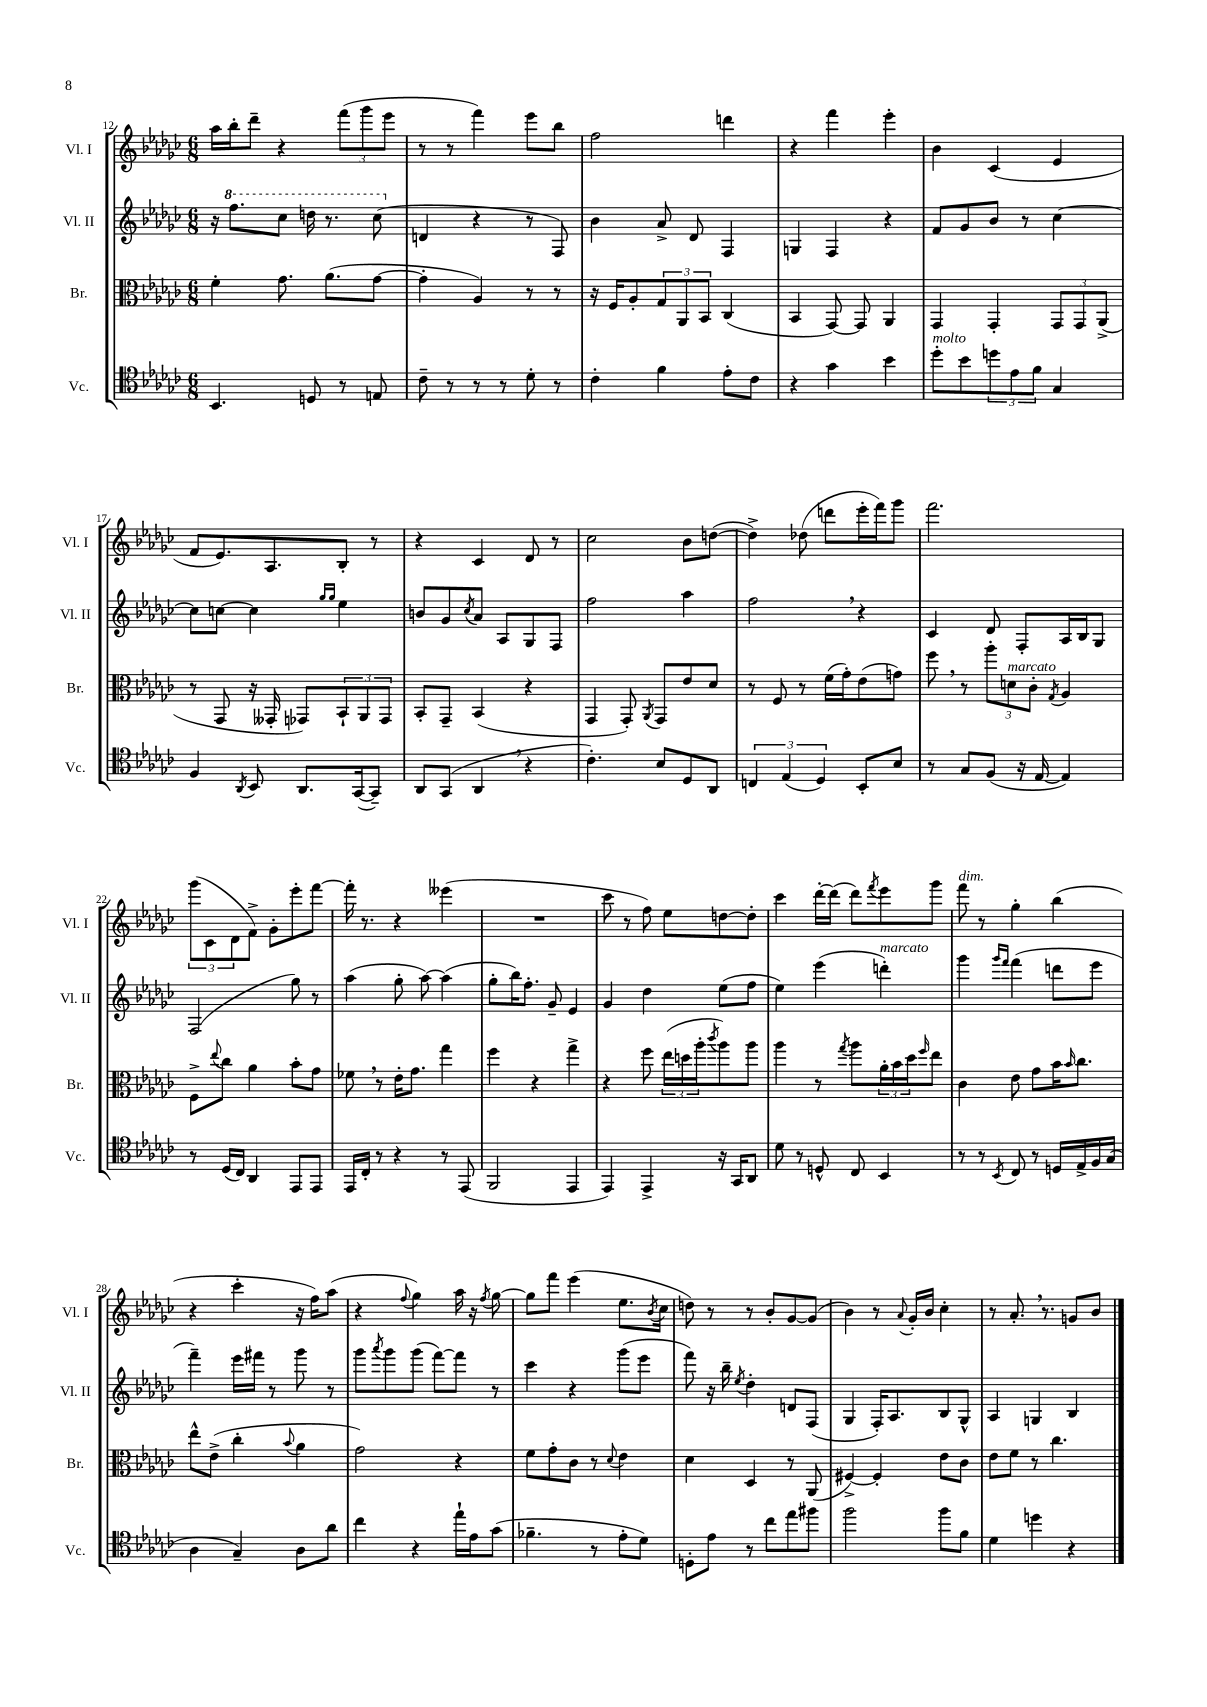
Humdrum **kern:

**kern	**kern	**kern	**kern
*staff4	*staff3	*staff2	*staff1
*clefC4	*clefC3	*clefG2	*clefG2
*k[b-e-a-d-g-c-]	*k[b-e-a-d-g-c-]	*k[b-e-a-d-g-c-]	*k[b-e-a-d-g-c-]
*M6/8	*M6/8	*M6/8	*M6/8
4.BB-	4f'	16r	16aa-
.	.	8.fff	16bb-'
.	.	.	8ddd-~
.	8.g-	8ccc-	4r
8D	.	16ddd	.
.	(8.a-	8.r	.
8r	.	.	(12fff
.	.	.	12ggg-
8E	[8g-	(8ccc-	.
.	.	.	12eee-
=	=	=	=
8c-~	4g-']	4d	8r
8r	.	.	8r
8r	4A-)	4r	4fff)
8r	.	.	.
8d-'	8r	8r	8eee-
8r	8r	8F)	8bb-
=	=	=	=
4c-'	16r	4b-	2ff
.	16F	.	.
.	8A-'	.	.
4f	12G-	8a-^	.
.	12AA-	.	.
.	.	8d-	.
.	12BB-	.	.
8e-'	(4C-	4F	4ddd
8c-	.	.	.
=	=	=	=
4r	4BB-	4G	4r
4g-	[8GG-)	4F	4fff
.	8GG-]	.	.
4b-	4AA-	4r	4eee-'
=	=	=	=
8dd-'	4GG-	8f	4b-
8b-	.	8g-	.
12dd	4GG-'	8b-	(4c-
12e-	.	.	.
.	.	8r	.
12f	.	.	.
4G-	12GG-	[4cc-	4e-
.	12GG-	.	.
.	(12AA-^	.	.
=	=	=	=
4F	8r	8cc-]	8f
.	8GG-	[8cc	8.e-)
8qAA-	.	.	.
8BB-	16r	4cc]	.
.	16GG--'	.	8.A-
8.AA-	8GG-)	.	.
.	.	16qqgg-	.
.	.	16qqgg-	.
.	12BB-`	4ee-	8B-'
([16GG-	.	.	.
.	12AA-	.	.
8GG-~])	.	.	8r
.	12GG-	.	.
=	=	=	=
8AA-	8BB-'	8b	4r
(8GG-	8GG-~	8g-	.
.	.	8qcc-	.
4AA-	(4BB-	8a-	4c-
.	.	8A-	.
4r	4r	8G-	8d-
.	.	8F	8r
=	=	=	=
4.c-')	4GG-	2ff	2cc-
.	8GG-')	.	.
.	8qAA-	.	.
8B-	8GG-	.	.
8D-	8e-	4aa-	8b-
8AA-	8d-	.	([8dd
=	=	=	=
6C	8r	2ff	4dd^])
.	8F	.	.
(6E-	.	.	.
.	8r	.	(8dd-
6D-)	.	.	.
.	(16f	.	8ddd
.	16g-')	.	.
8BB-'	(8e-	4r	16eee-'
.	.	.	16fff)
8B-	8g)	.	8ggg-
=	=	=	=
8r	8ff	4c-	2.fff
8G-	8r	.	.
(8F	12aa-'	8d-	.
.	12d	.	.
16r	.	8F'	.
.	12c-'	.	.
[16E-	.	.	.
.	8qG-	.	.
4E-])	4A-	16A-	.
.	.	16B-	.
.	.	8G-	.
=	=	=	=
8r	8F^	(2F	(12ggg-
.	.	.	12c-
.	8qqee-	.	.
(16D-	8cc-	.	.
.	.	.	12d-
16C-)	.	.	.
4AA-	4a-	.	8f^)
.	.	.	8g-'
8EE-	8b-'	8gg-)	8eee-'
8EE-	8g-	8r	[8fff
=	=	=	=
16EE-	8f-	(4aa-	16fff']
16C-'	.	.	8.r
8r	8r	.	.
4r	16e-'	8gg-'	4r
.	8.g-	.	.
.	.	[8aa-)	.
8r	4gg-	(4aa-]	(4eee--
(8EE-	.	.	.
=	=	=	=
2FF	4ff	8gg-'	2.r
.	.	16bb-)	.
.	.	8.ff'	.
.	4r	.	.
.	.	8g-~	.
4EE-	4gg-^	4e-	.
=	=	=	=
4EE-)	4r	4g-	8ccc-
.	.	.	8r
4EE-^	8ff	4dd-	8ff)
.	(24ee-	.	8ee-
.	24dd	.	.
.	24aa-'	.	.
.	8qccc-	.	.
16r	8aa-)	(8ee-	[8dd
16GG-	.	.	.
8AA-	8aa-	8ff	8dd']
=	=	=	=
8d-	4aa-	4ee-)	4ccc-
8r	.	.	.
8D^^	8r	(4eee-	[16ddd-'
.	.	.	(16ddd-]
.	8qgg-	.	.
8C-	8aa-	.	8ddd-)
.	.	.	8qfff
4BB-	24a-'	4ddd')	8eee-
.	24b-	.	.
.	24dd-	.	.
.	16qqff	.	.
.	8ee-	.	8ggg-
=	=	=	=
8r	4c-	4ggg-	8fff
8r	.	.	8r
.	.	16qqggg-	.
8qBB-	.	16qqfff	.
8C-	8e-	(4fff	4gg-'
8r	8g-	.	.
16D	16b-	8ddd	(4bb-
.	16qqb-	.	.
16E-^	8.cc-	.	.
16F	.	8eee-	.
(16G-	.	.	.
=	=	=	=
4A-	8ee-^^	4fff~)	4r
.	(8e-^	.	.
4G-~)	4cc-'	16eee-	4ccc-'
.	.	16fff#	.
.	.	8r	.
.	8qqb-	.	.
8A-	4a-	8ggg-	16r
.	.	.	16ff)
8a-	.	8r	(8aa-
=	=	=	=
4cc-	2g-)	8ggg-	4r
.	.	8qaaa-	.
.	.	8ggg-	.
.	.	.	8qqff
4r	.	(8ggg-	4gg-)
.	.	[8fff)	.
16ee-`	4r	8fff]	16aa-
16e-	.	.	16r
.	.	.	8qff
(8g-	.	8r	[8gg-
=	=	=	=
4.f-~	8f	4ccc-	8gg-]
.	8g-'	.	8fff
.	8c-	4r	(4eee-
8r	8r	.	.
.	8qqd-	.	.
8e-'	4e-	(8ggg-	8.ee-
8d-)	.	8eee-	.
.	.	.	8qb-
.	.	.	16cc-
=	=	=	=
8D'	4d-	8fff)	8dd)
8e-	.	16r	8r
.	.	16bb-~	.
.	.	8qee-	.
8r	4D-	4dd-'	8r
8cc-	.	.	8b-'
8ee-	8r	8d	[8g-
8ff#	(8AA-	(8F	(8g-]
=	=	=	=
2ff	[4F#^)	4G-	4b-)
.	4F#']	16F')	8r
.	.	8.A-	.
.	.	.	8qqa-
.	.	.	16g-'
.	.	.	16b-
8ff	8e-	8B-	4cc-'
8f	8c-	8G-^^	.
=	=	=	=
4d-	8e-	4A-	8r
.	8f	.	8.a-'
4dd	8r	4G	.
.	.	.	8.r
.	4.cc-	.	.
4r	.	4B-	8g
.	.	.	8b-
==	==	==	==
*-	*-	*-	*-
